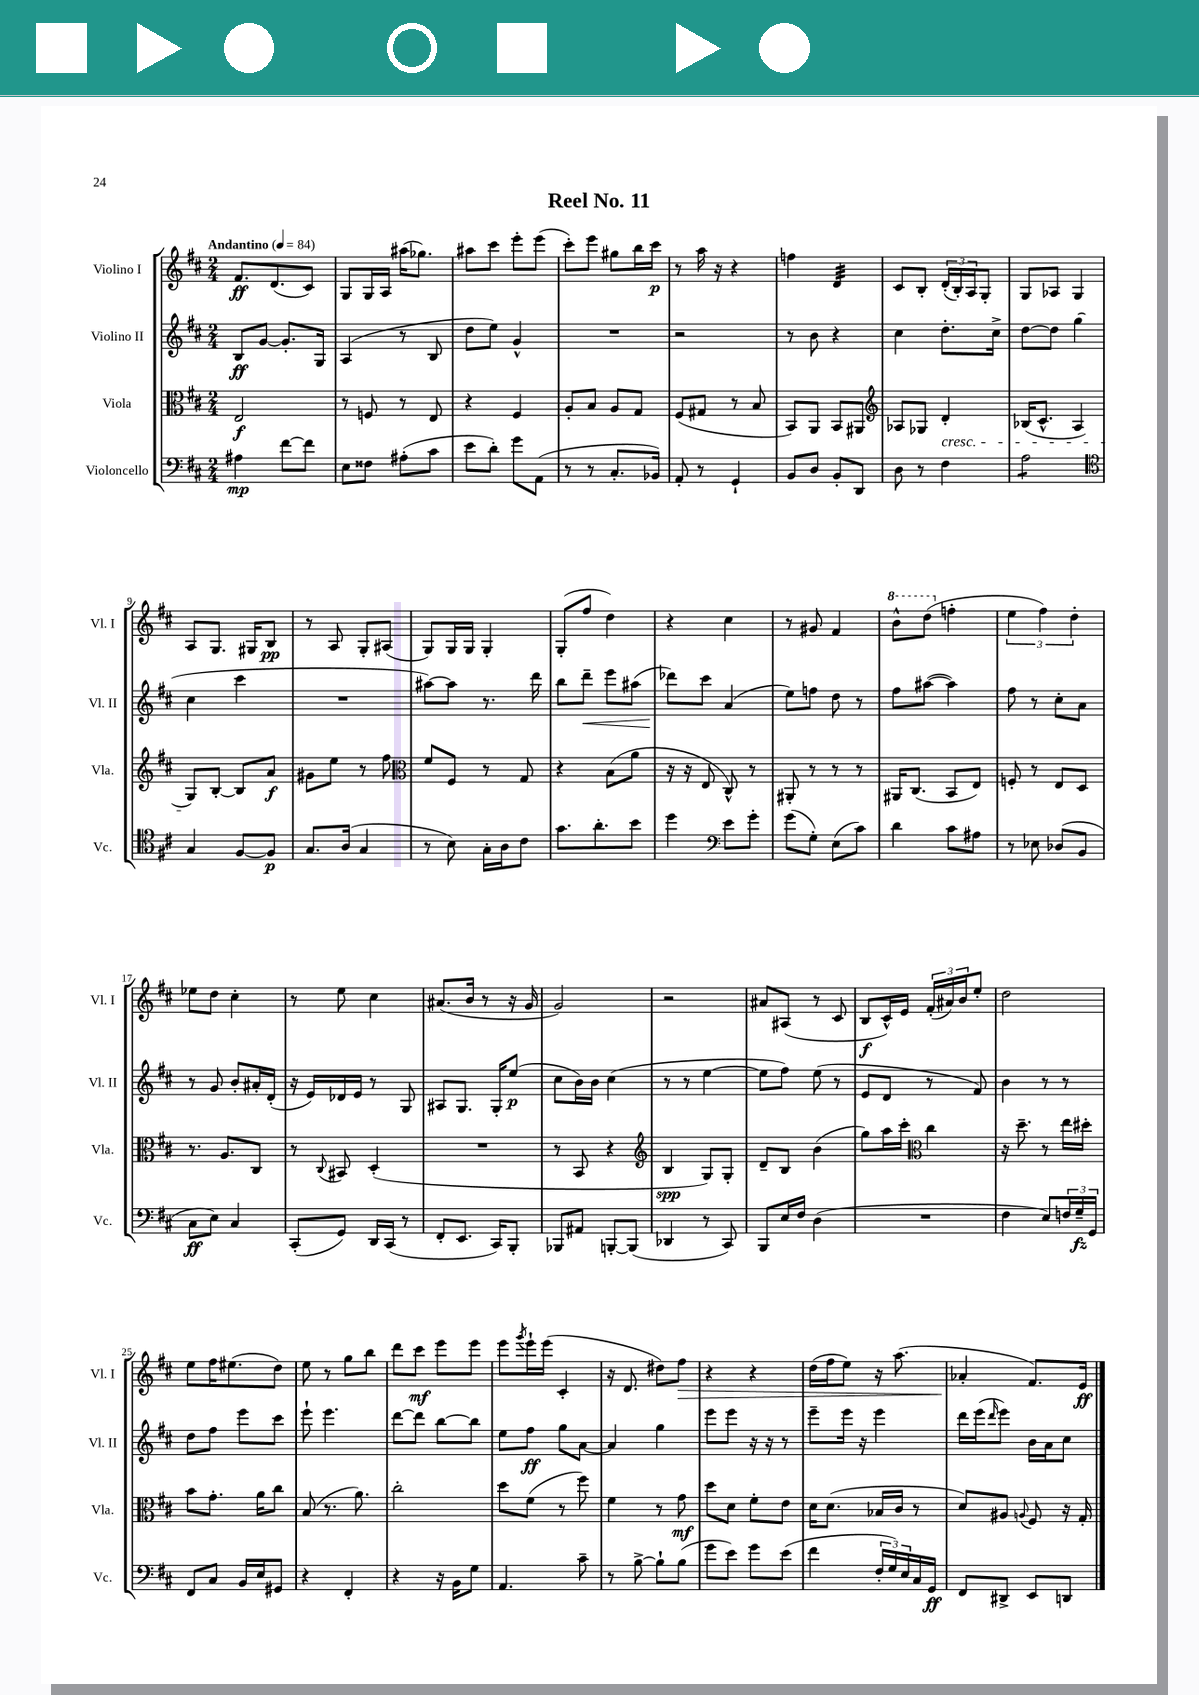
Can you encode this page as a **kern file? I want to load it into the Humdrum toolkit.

**kern	**kern	**kern	**kern
*staff4	*staff3	*staff2	*staff1
*clefF4	*clefC3	*clefG2	*clefG2
*k[f#c#]	*k[f#c#]	*k[f#c#]	*k[f#c#]
*M2/4	*M2/4	*M2/4	*M2/4
*MM84	*MM84	*MM84	*MM84
4A#	2E	8B	8.f#
.	.	[8g	.
.	.	.	(8.d
[8f#	.	8.g']	.
8f#]	.	.	8c#)
.	.	16G	.
=	=	=	=
8E	8r	(4A	8G
8F##	8F	.	16G
.	.	.	16A
(8A#'	8r	8r	(16aa#
.	.	.	8.gg-)
8c#	8E	8B	.
=	=	=	=
8e	4r	8dd	8aa#
8d')	.	8ee)	8ccc#
8g	4F#	4g^^	8eee'
(8AA	.	.	(8eee
=	=	=	=
8r	8A'	2r	8ccc#')
8r	8B	.	8eee
8.C#'	8A	.	8gg#
.	8G	.	16bb
16BB-)	.	.	16ccc#
=	=	=	=
8AA'	(8F#	2r	8r
8r	8G#	.	16aa
.	.	.	16r
4GG`	8r	.	4r
.	8B	.	.
=	=	=	=
8BB	8BB)	8r	4ff
8D	8AA	8b	.
8BB'	8BB	4r	4d
8DD	8AA#	.	.
=	=	=	=
*	*clefG2	*	*
8D	8A-	4cc#	8c#
8r	8G-	.	8B'
4F#	4d'	8.dd'	(24d'
.	.	.	24B')
.	.	.	24A
.	.	.	8G'
.	.	16cc#^	.
=	=	=	=
2A	(16B-	[8dd	8G
.	8.c#^^	.	.
.	.	8dd]	8A-
.	4A	(4gg	4G
=	=	=	=
*clefC4	*	*	*
4G	8G)	4cc#	8A
.	[8B'	.	8.G
[8F#	8B]	4ccc#	.
.	.	.	16G#
8F#]	8a	.	8B
=	=	=	=
8.G	8g#	2r	8r
.	8ee	.	8A
(16A	.	.	.
4G	8r	.	8G'
.	8ff#	.	(8A#
=	=	=	=
*	*clefC3	*	*
8r	8f#	[8aa#)	8G)
8B)	8F#	8aa#]	16G
.	.	.	16G
16G'	8r	8.r	4G'
16A	.	.	.
8c#	8G	.	.
.	.	16ddd	.
=	=	=	=
8.g	4r	8bb	(8G'
.	.	8ddd~	8ff#
8.a'	.	.	.
.	(8B	8eee	4dd)
8b	8a	(8aa#	.
=	=	=	=
4dd	16r	8ddd-)	4r
.	16r	.	.
.	8E	8ccc#	.
*clefF4	*	*	*
8e	8C#^^)	(4a	4cc#
8g'	8r	.	.
=	=	=	=
(8g	8AA#'	8ee)	8r
8G')	8r	8ff	8g#
(8E	8r	8dd	4f#
8c#)	8r	8r	.
=	=	=	=
4d	16AA#	8ff#	8bb^^
.	(8.C#	.	.
.	.	([8aa#	(8ddd
8c#	8BB	4aa#])	4ff'
8A#	8E)	.	.
=	=	=	=
8r	8F'	8ff#	6ee
8E-	8r	8r	.
.	.	.	6ff#)
(8D-	8E	8cc#'	.
.	.	.	6dd'
8BB	8D	8a	.
=	=	=	=
8C#	8.r	8r	8ee-
8E)	.	8g	8dd
.	8.A	.	.
4C#	.	8b'	4cc#'
.	8C#	16a#'	.
.	.	(16d'	.
=	=	=	=
(8CC#'	8r	16r	8r
.	.	16e)	.
.	8qqC#	.	.
8GG)	8BB#	16d-	8ee
.	.	16e	.
16DD	(4D'	8r	4cc#
(16CC#	.	.	.
8r	.	8G	.
=	=	=	=
8FF#'	2r	8A#	(8.a#
8.EE	.	8.G	.
.	.	.	16b
.	.	.	8r
16CC#)	.	16G'	.
8BBB'	.	(8ee	16r
.	.	.	16g
=	=	=	=
8BBB-	8r	8cc#	2g)
8AA#	8BB	16b)	.
.	.	16b	.
[8BBB'	4r	(4cc#	.
(8BBB]	.	.	.
=	=	=	=
*	*clefG2	*	*
4DD-	4B	8r	2r
.	.	8r	.
8r	8G)	[4ee	.
8CC#)	8G'	.	.
=	=	=	=
8BBB	8d~	8ee]	8a#
16E	8B	8ff#)	(8A#
16F#	.	.	.
(4D	(4b	(8ee	8r
.	.	8r	8c#
=	=	=	=
2r	8gg)	8e	8B
.	16aa	8d	16c#^^)
.	16ccc#'	.	16e
*	*clefC3	*	*
.	4cc#	8r	(24f#'
.	.	.	24a#)
.	.	.	24b
.	.	8f#)	8ee'
=	=	=	=
4F#	16r	4b	2dd
.	8.dd~	.	.
8E)	8r	8r	.
24F	16ee	8r	.
24G~	.	.	.
.	16dd#'	.	.
24GG	.	.	.
=	=	=	=
8FF#	8b	8dd	8ee
8C#	8.g'	8ff#	16ff#
.	.	.	(8.ee#
16BB	.	8eee	.
16E	16a	.	.
8GG#	8cc#	8ccc#	8dd)
=	=	=	=
4r	(8B	8eee`	8ee
.	8.r	4.eee	8r
4FF#'	.	.	8gg
.	8.a)	.	.
.	.	.	8bb
=	=	=	=
4r	2cc#'	[8ddd	8ddd
.	.	8ddd]	8ccc#
16r	.	[8bb	8eee
16BB	.	.	.
8G	.	8bb]	8eee
=	=	=	=
4.AA	8dd	8ee	8eee
.	.	.	8qggg
.	(8f#	8ff#	16eee`
.	.	.	(16eee
.	8r	8gg	4c#'
8c#~	8ff#)	[8a	.
=	=	=	=
8r	4f#	4a]	16r
.	.	.	8.d
[8B^	.	.	.
8B`]	8r	4gg	8dd#)
(8B	8g	.	8ff#
=	=	=	=
8g	8dd	8eee	4r
8e)	8d	8eee	.
8g	8f#'	16r	4r
.	.	16r	.
(8e	8e	8r	.
=	=	=	=
4f#	16d	8eee~	(16dd
.	(8.d	.	16ff#
.	.	16eee	8ee)
.	.	16r	.
24F#'	16B-	4eee	16r
24G)	.	.	.
.	16c#	.	(8.aa
24E	.	.	.
16C#	8r	.	.
16GG	.	.	.
=	=	=	=
8FF#	8d)	16ddd	4a-'
.	.	(16eee	.
.	.	16qqddd	.
8DD#^	8A#	8eee)	.
.	8qqA	.	.
8EE	8F#	16b	8.f#)
.	.	16a	.
8DD	16r	8cc#	.
.	16G'	.	16e
==	==	==	==
*-	*-	*-	*-
